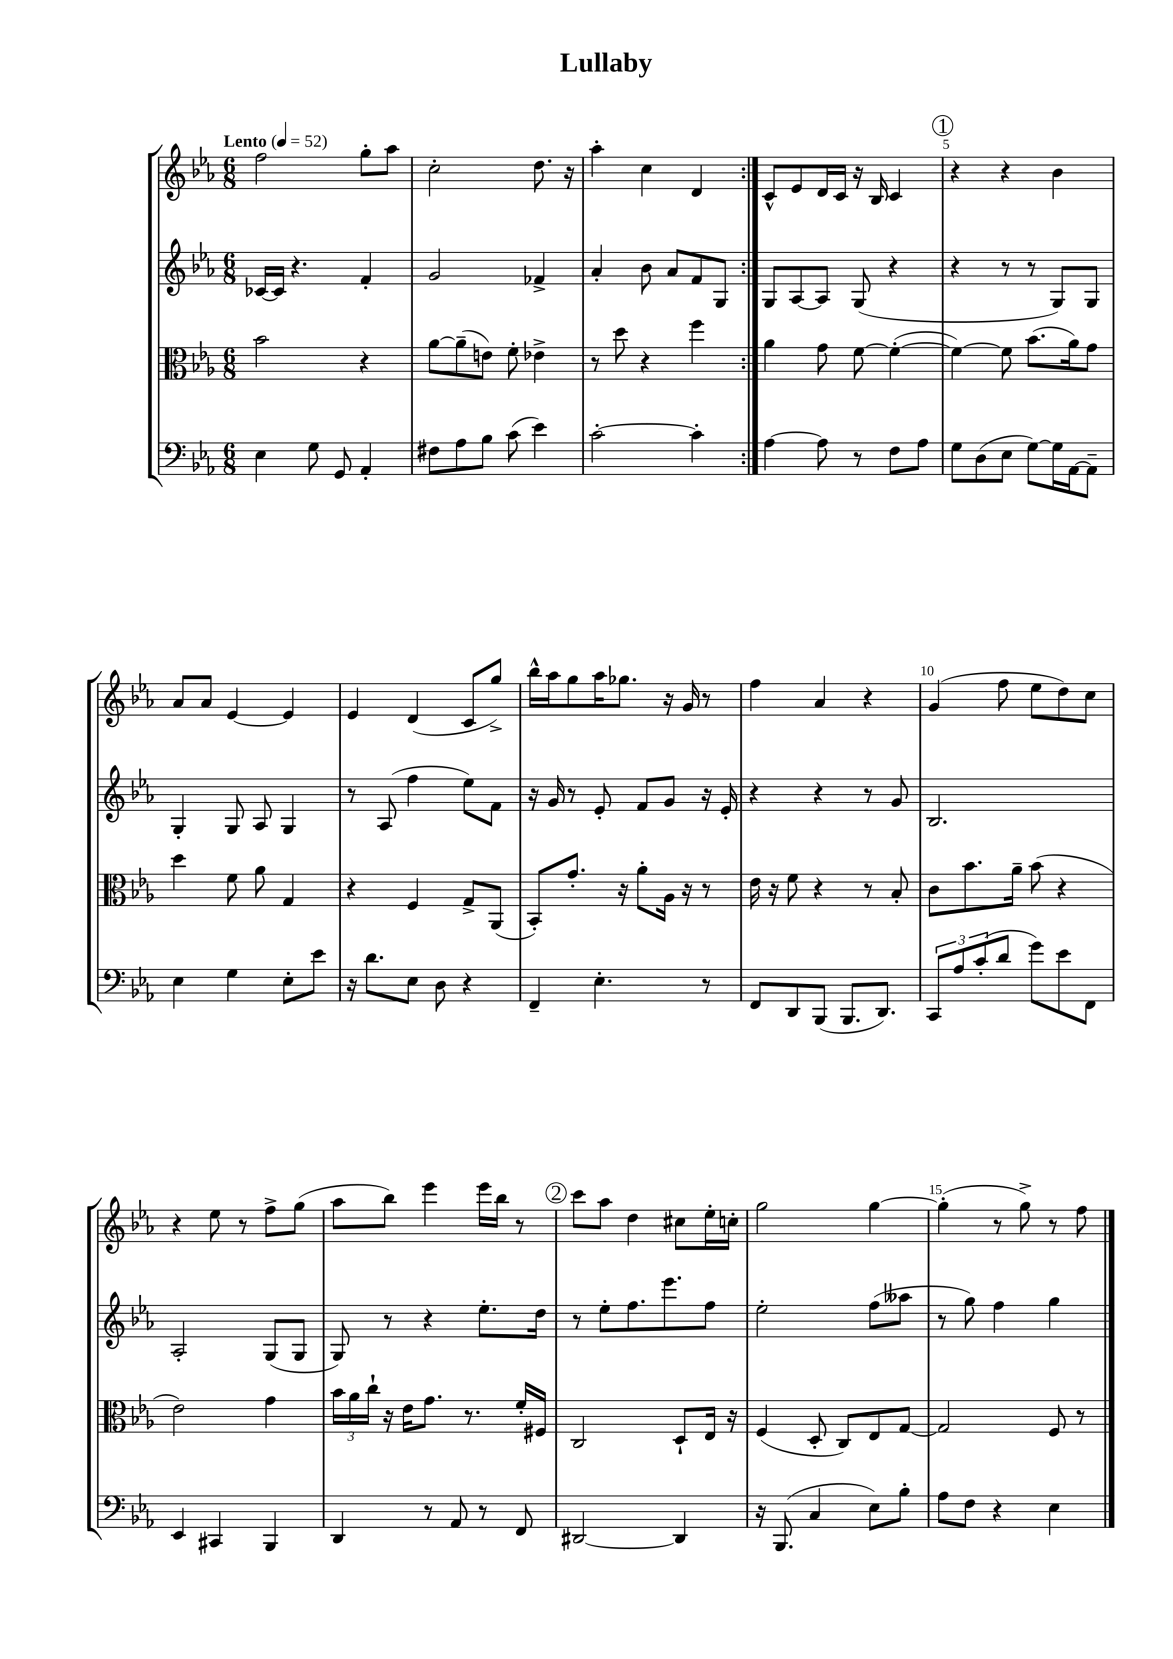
\header { title = "Lullaby" }
<<
\new StaffGroup <<
\new Staff = "s0" {
    \clef treble \key ees \major \numericTimeSignature \time 6/8 \tempo "Lento" 4 = 52
    \repeat volta 2 { f''2 g''8-. aes''8 |
    c''2-. d''8. r16 |
    aes''4-. c''4 d'4 | }
    c'8-^ ees'8 d'16 c'16 r16 bes16 c'4 |
    \mark \markup { \circle "1" } r4 r4 bes'4 |
    aes'8 aes'8 ees'4~ ees'4 |
    ees'4 d'4( c'8 g''8->) |
    bes''16-^ aes''16 g''8 aes''16 ges''8. r16 g'16 r8 |
    f''4 aes'4 r4 |
    g'4( f''8 ees''8 d''8) c''8 |
    r4 ees''8 r8 f''8-> g''8( |
    aes''8 bes''8) ees'''4 ees'''16 bes''16 r8 |
    \mark \markup { \circle "2" } c'''8 aes''8 d''4 cis''8 ees''16-. c''16-. |
    g''2 g''4~ |
    g''4-.( r8 g''8->) r8 f''8 \bar "|." |
}
\new Staff = "s1" {
    \clef treble \key ees \major \numericTimeSignature \time 6/8
    \repeat volta 2 { ces'16~ ces'16 r4. f'4-. |
    g'2 fes'4-> |
    aes'4-. bes'8 aes'8 f'8 g8 | }
    g8 aes8~ aes8 g8( r4 |
    \mark \markup { \circle "1" } r4 r8 r8 g8) g8 |
    g4-. g8 aes8 g4 |
    r8 aes8( f''4 ees''8) f'8 |
    r16 g'16 r8 ees'8-. f'8 g'8 r16 ees'16-. |
    r4 r4 r8 g'8 |
    bes2. |
    aes2-. g8( g8 |
    g8) r8 r4 ees''8.-. d''16 |
    \mark \markup { \circle "2" } r8 ees''8-. f''8. ees'''8. f''8 |
    ees''2-. f''8( aeses''8 |
    r8 g''8) f''4 g''4 \bar "|." |
}
\new Staff = "s2" {
    \clef alto \key ees \major \numericTimeSignature \time 6/8
    \repeat volta 2 { bes'2 r4 |
    aes'8~ aes'8--( e'8) f'8-. ees'4-> |
    r8 d''8 r4 f''4 | }
    aes'4 g'8 f'8~ f'4~-.( |
    \mark \markup { \circle "1" } f'4~) f'8 bes'8.( aes'16) g'8 |
    d''4 f'8 aes'8 g4 |
    r4 f4 g8-> aes,8( |
    bes,8-.) g'8.-. r16 aes'8-. aes16 r16 r8 |
    ees'16 r16 f'8 r4 r8 bes8-. |
    c'8 bes'8. aes'16-- bes'8( r4 |
    ees'2) g'4 |
    \tuplet 3/2 { bes'16 aes'16 c''16-! } r16 ees'16 g'8. r8. f'16-. fis16 |
    \mark \markup { \circle "2" } c2 d8-! ees16 r16 |
    f4( d8-. c8) ees8 g8~ |
    g2 f8 r8 \bar "|." |
}
\new Staff = "s3" {
    \clef bass \key ees \major \numericTimeSignature \time 6/8
    \repeat volta 2 { ees4 g8 g,8 aes,4-. |
    fis8 aes8 bes8 c'8( ees'4) |
    c'2~-. c'4-. | }
    aes4~ aes8 r8 f8 aes8 |
    \mark \markup { \circle "1" } g8 d8( ees8 g8~) g16 aes,16~ aes,8-- |
    ees4 g4 ees8-. ees'8 |
    r16 d'8. ees8 d8 r4 |
    f,4-- ees4.-. r8 |
    f,8 d,8 bes,,8( bes,,8. d,8.) |
    \tuplet 3/2 { c,8 aes8 c'8-.( } d'8 g'8) ees'8 f,8 |
    ees,4 cis,4 bes,,4 |
    d,4 r8 aes,8 r8 f,8 |
    \mark \markup { \circle "2" } dis,2~ dis,4 |
    r16 bes,,8.( c4 ees8) bes8-. |
    aes8 f8 r4 ees4 \bar "|." |
}
>>
>>
\layout { \context { \Score \override BarNumber.break-visibility = ##(#f #t #t) barNumberVisibility = #(every-nth-bar-number-visible 5) } }
